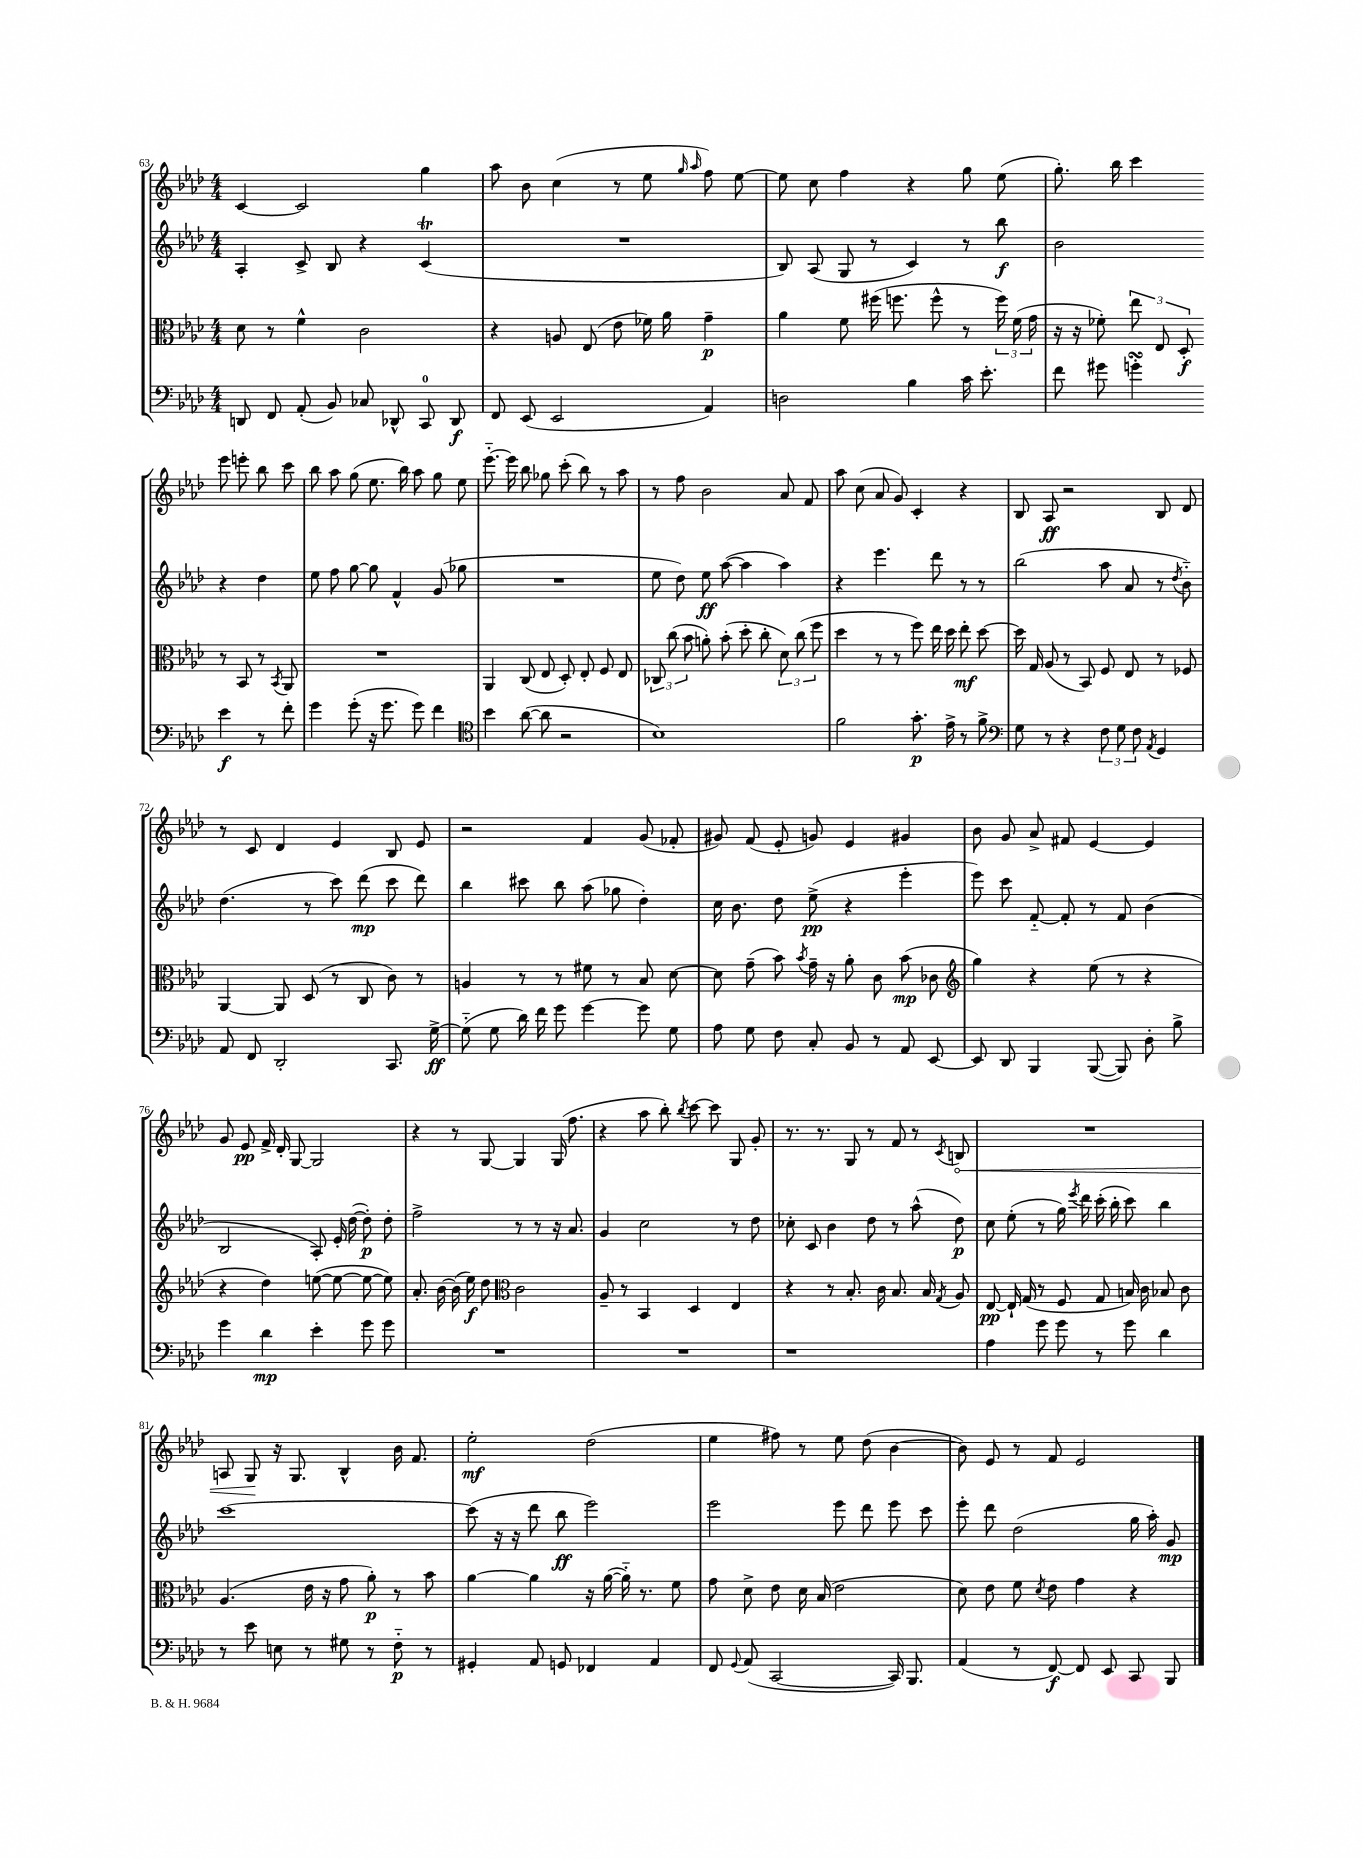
<<
\new StaffGroup <<
\new Staff = "s0" {
    \clef treble \key aes \major \numericTimeSignature \time 4/4
    \autoBeamOff c'4~ c'2 g''4 |
    aes''8 bes'8 c''4( r8 ees''8 \grace { g''16 aes''16 } f''8) ees''8~ |
    ees''8 c''8 f''4 r4 g''8 ees''8( |
    g''8.-.) bes''16 c'''4 ees'''8 e'''8-. bes''8 c'''8 |
    bes''8 aes''8 g''8( ees''8. bes''16) aes''8 g''8 ees''8 |
    ees'''8.~-_ ees'''16 bes''8 ges''8 c'''8-.( bes''8) r8 aes''8 |
    r8 f''8 bes'2 aes'8 f'8 |
    aes''8 c''8( aes'8 g'8) c'4-. r4 |
    bes8 aes8\ff r2 bes8 des'8 |
    r8 c'8 des'4 ees'4 bes8 ees'8 |
    r2 f'4 g'8( fes'8-. |
    gis'8) f'8( ees'8-. g'8) ees'4 gis'4 |
    bes'8 g'8 aes'8-> fis'8 ees'4~ ees'4 |
    g'8 ees'8\pp f'16-> des'16-. g8~ g2 |
    r4 r8 g8~ g4 g16( f''8. |
    r4 aes''8 bes''8-.) \acciaccatura { bes''8 } c'''8~ c'''8 g8 g'8-. |
    r8. r8. g8 r8 f'8 r8 \acciaccatura { c'8 } \once \override Hairpin.circled-tip = ##t b8\< |
    R1 |
    a8 g8\! r16 g8. bes4-^ bes'16 f'8. |
    ees''2-.\mf des''2( |
    ees''4 fis''8) r8 ees''8 des''8( bes'4~ |
    bes'8) ees'8 r8 f'8 ees'2 \bar "|." |
}
\new Staff = "s1" {
    \clef treble \key aes \major \numericTimeSignature \time 4/4
    \autoBeamOff aes4-. c'8-> bes8 r4 c'4\trill( |
    R1 |
    bes8) aes8( g8 r8 c'4) r8 bes''8\f |
    bes'2 r4 des''4 |
    ees''8 f''8 g''8~ g''8 f'4-^ g'8( ges''8 |
    R1 |
    ees''8 des''8) ees''8\ff aes''8~( aes''4 aes''4) |
    r4 ees'''4. des'''8 r8 r8 |
    bes''2( aes''8 aes'8 r8 \acciaccatura { des''8 } bes'8-_) |
    des''4.( r8 c'''8) des'''8\mp( c'''8 des'''8) |
    bes''4 cis'''8 bes''8 aes''8( ges''8 des''4-.) |
    c''16 bes'8. des''8 ees''8->\pp( r4 ees'''4-. |
    ees'''8) c'''8 f'8~-_ f'8-. r8 f'8 bes'4( |
    bes2 aes8-.) ees'16-. des''16~( des''8-.\p) des''8-. |
    f''2-> r8 r8 r16 aes'8. |
    g'4 c''2 r8 des''8 |
    ces''8-. c'8 bes'4 des''8 r8 aes''8-^( des''8\p) |
    c''8 ees''8-.( r8 g''16) \acciaccatura { ees'''8 } des'''16 c'''16-.( bes''16-. c'''8) bes''4 |
    c'''1~ |
    c'''8( r16 r16 des'''8 bes''8\ff ees'''2) |
    ees'''2 ees'''8 des'''8 ees'''8 c'''8 |
    ees'''8-. des'''8 des''2( g''16 aes''16-.) g'8\mp \bar "|." |
}
\new Staff = "s2" {
    \clef alto \key aes \major \numericTimeSignature \time 4/4
    \autoBeamOff des'8 r8 f'4-^ c'2 |
    r4 a8 ees8( ees'8 fes'16) aes'16 g'4--\p |
    aes'4 f'8 fis''16( f''8. f''8-^ r8 \tuplet 3/2 { f''16) f'16( g'16 } |
    r16 r16 fes'8-.) \tuplet 3/2 { ees''8 ees8 des8-.\f } r8 bes,8 r8 \acciaccatura { bes,8 } aes,8 |
    R1 |
    aes,4 c8( ees8 des8-.) ees8-. f8 ees8 |
    \tuplet 3/2 { ces8 c''8( bes'8 } a'8-.) bes'8-.( des''8-. c''8-. \tuplet 3/2 { des'8) c''8( f''8 } |
    des''4 r8 r8 f''8) ees''16 des''16 ees''8-.\mf des''8~ |
    des''16 g16 aes8( r8 bes,8) f8 ees8 r8 fes8 |
    aes,4~ aes,8 des8( r8 c8 c'8) r8 |
    a4 r8 r8 fis'8 r8 bes8 des'8~ |
    des'8 g'8--( bes'8) \acciaccatura { bes'8 } g'16-- r16 aes'8-. c'8 bes'8\mp( ces'8 |
    \clef treble g''4) r4 ees''8( r8 r4 |
    r4 des''4) e''8~( e''8~ e''8~ e''8) |
    aes'8.-. bes'16~ bes'16( ees''16\f) des''8 \clef alto c'2 |
    aes8-- r8 bes,4 des4 ees4 |
    r4 r8 bes8.-. c'16 bes8. bes16 \acciaccatura { g8 } aes8 |
    ees8~\pp ees16-! g16( r8 f8 g8 b16) c'16 bes8 c'8 |
    aes4.( ees'16 r16 g'8 aes'8-.\p) r8 bes'8 |
    aes'4~ aes'4 r16 aes'16~( aes'16-_) r8. f'8 |
    g'8 des'8-> ees'8 des'16 bes16( ees'2 |
    des'8) ees'8 f'8 \acciaccatura { des'8 } ees'8 g'4 r4 \bar "|." |
}
\new Staff = "s3" {
    \clef bass \key aes \major \numericTimeSignature \time 4/4
    \autoBeamOff d,8 f,8 aes,8-.( bes,8) ces8 des,8-^ c,8-0 des,8\f |
    f,8 ees,8( ees,2 aes,4) |
    d2 bes4 c'16 ees'8.-. |
    f'8 gis'8 g'4-.\turn ees'4\f r8 f'8-. |
    g'4 g'8-.( r16 g'8. g'8) f'4 |
    \clef tenor bes'4 aes'8~( aes'8 r2 |
    bes1) |
    f'2 g'8.-.\p ees'16-> r8 f'8-> |
    \clef bass g8 r8 r4 \tuplet 3/2 { f8 g8 f8 } \acciaccatura { aes,8 } g,4 |
    aes,8 f,8 des,2-. c,8. g16~->\ff |
    g8-_( g8 des'16) f'16 g'8 g'4~ g'8 g8 |
    aes8 g8 f8 c8-. bes,8 r8 aes,8 ees,8~ |
    ees,8 des,8 bes,,4 bes,,8~( bes,,8) des8-. bes8-> |
    g'4 des'4\mp ees'4-. g'8 g'8 |
    R1 |
    R1 |
    r1 |
    aes4 g'8 g'8 r8 g'8 des'4 |
    r8 ees'8 e8 r8 gis8 r8 f8-_\p r8 |
    gis,4-. aes,8 g,8 fes,4 aes,4 |
    f,8 \appoggiatura { g,8 } aes,8( c,2~ c,16) bes,,8. |
    aes,4( r8 f,8~\f) f,8 ees,8 c,8 bes,,8 \bar "|." |
}
>>
>>
\layout { \context { \Score currentBarNumber = #63 } }
